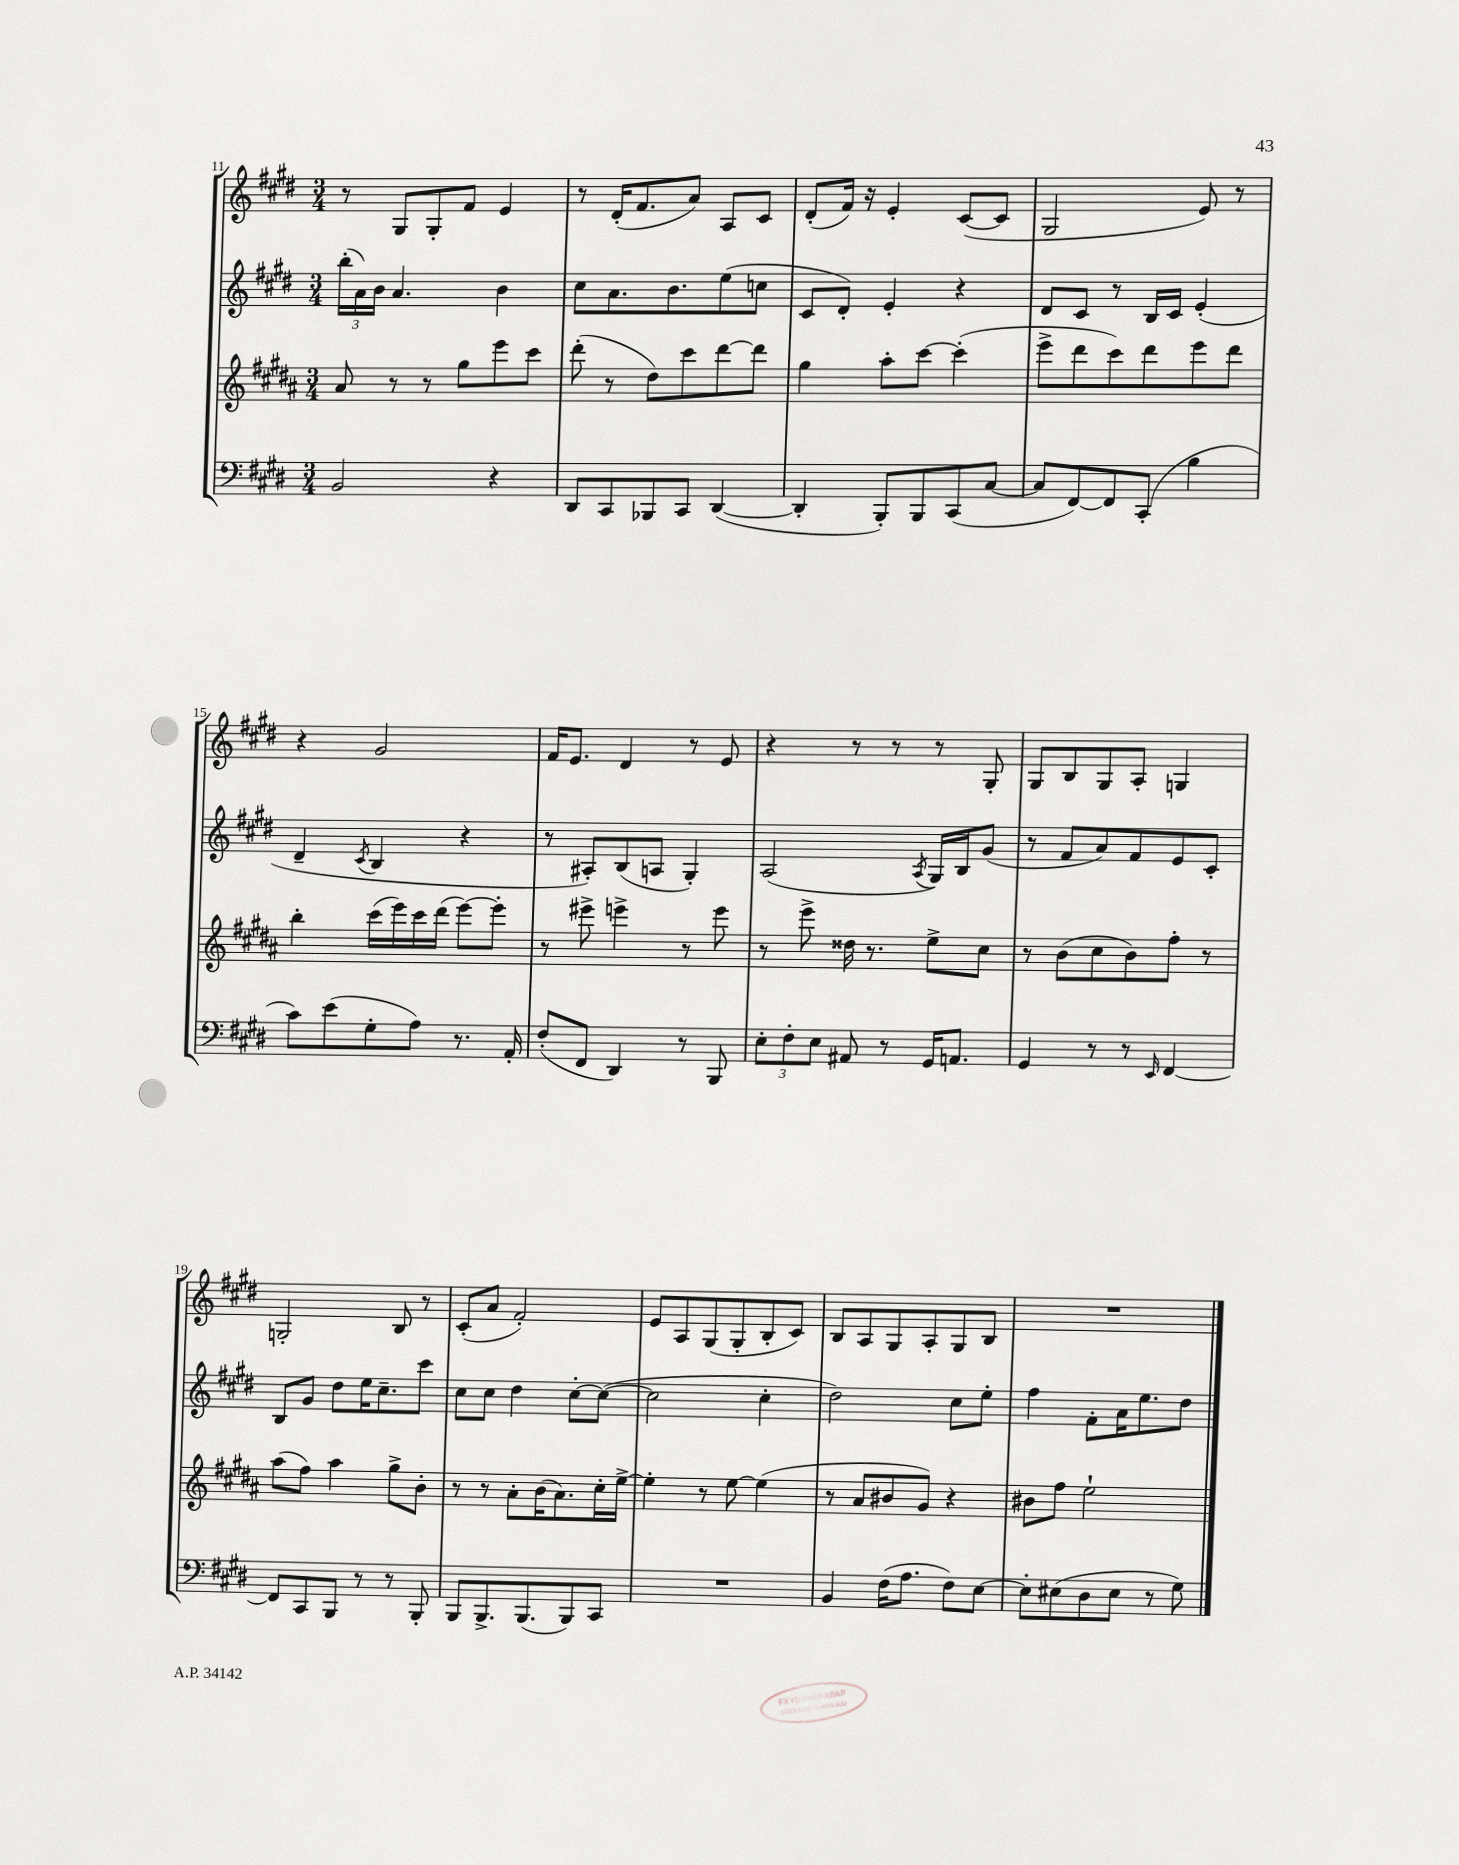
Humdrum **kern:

**kern	**kern	**kern	**kern
*part4	*part3	*part2	*part1
*staff4	*staff3	*staff2	*staff1
*clefF4	*clefG2	*clefG2	*clefG2
*k[f#c#g#d#]	*k[f#c#g#d#a#]	*k[f#c#g#d#]	*k[f#c#g#d#]
*M3/4	*M3/4	*M3/4	*M3/4
=11	=11	=11	=11
2BB/	8a#/	(24bb'\LL	8r
.	.	24a\)	.
.	.	24b\JJ	.
.	8r	4.a/	8G#/L
.	8r	.	8G#'/
.	8gg#\L	.	8f#/J
4r	8eee\	4b\	4e/
.	8ccc#\J	.	.
=12	=12	=12	=12
8DD#/L	(8ddd#'\	8cc#\L	8r
8CC#/	8r	8.a\	(16d#'/KL
.	.	.	8.f#/
8BBB-X/	8dd#\L)	.	.
.	.	8.b\	.
8CC#/J	8ccc#\	.	8a/J)
([4DD#/	[8ddd#\	(8ee\	8A/L
.	8ddd#\J]	8ccn\J	8c#/J
=13	=13	=13	=13
4DD#'/]	4gg#\	8c#/L	(8d#'/L
.	.	8d#'/J)	16f#/Jk)
.	.	.	16r
8BBB'/L)	8aa#'\L	4e'/	4e'/
8BBB/	[8ccc#\J	.	.
(8CC#/	(4ccc#'\]	4r	([8c#/L
[8C#/J	.	.	8c#/J]
=14	=14	=14	=14
8C#/L]	8eee^\L	8d#/L	2G#/
[8FF#/)	8ddd#\	8c#/J	.
8FF#/]	8ccc#\)	8r	.
(8CC#'/J	8ddd#\	16B/LL	.
.	.	16c#/JJ	.
4B\	8eee\	(4e'/	8e/)
.	8ddd#\J	.	8r
!!LO:LB:g=z
=15	=15	=15	=15
8c#\L)	4bb'\	4d#~/	4r
(8e\	.	.	.
.	.	8qc#/	.
8G#'\	(16ccc#\LL	4B/	2g#/
.	16eee\)	.	.
8A\J)	16ccc#\	.	.
.	(16ddd#\JJ	.	.
8.r	[8eee\L)	4r	.
.	8eee'\J]	.	.
16AA'/	.	.	.
=16	=16	=16	=16
(8F#'/L	8r	8r	16f#/KL
.	.	.	8.e/J
8FF#/J	8eee#X^\	8A#X'/L)	.
4DD#/)	4eeen^\	(8B/	4d#/
.	.	8An/J	.
8r	8r	4G#'/)	8r
8BBB/	8eee\	.	8e/
=17	=17	=17	=17
12E'\L	8r	(2A/	4r
12F#'\	.	.	.
.	8eee^\	.	.
12E\J	.	.	.
8AA#X/	16dd##X\	.	8r
.	8.r	.	.
8r	.	.	8r
.	.	8qA/	.
16GG#/KL	8ee^\L	16G#/LL)	8r
8.AAn/J	.	16B/J	.
.	8cc#\J	(8g#/J	8G#'/
=18	=18	=18	=18
4GG#/	8r	8r	8G#/L
.	(8b\L	8f#/L	8B/
8r	8cc#\	8a/)	8G#/
8r	8b\)	8f#/	8A'/J
16qqEE/	.	.	.
[4FF#/	8ff#'\J	8e/	4Gn/
.	8r	8c#'/J	.
!!LO:LB:g=z
=19	=19	=19	=19
8FF#/L]	(8aa#\L	8B/L	2Gn'/
8CC#/	8ff#\J)	8g#/J	.
8BBB/J	4aa#\	8dd#\L	.
8r	.	16ee\K	.
.	.	8.cc#~\	.
8r	8gg#^\L	.	8B/
8BBB'/	8b'\J	8ccc#\J	8r
=20	=20	=20	=20
8BBB/L	8r	8cc#\L	(8c#'/L
8.BBB^/	8r	8cc#\J	8a/J
.	8a#'\L	4dd#\	2f#'/)
(8.BBB/	.	.	.
.	(16b\K	.	.
.	8.a#\)	.	.
8BBB/)	.	[8cc#'\L	.
8CC#/J	16cc#'\L	(8cc#\J_	.
.	[16ee^\JJ	.	.
=21	=21	=21	=21
2.r	4ee'\]	2cc#\]	8e/L
.	.	.	8A/
.	8r	.	(8G#/
.	[8ee\	.	8G#'/
.	(4ee\]	4cc#'\	8B'/
.	.	.	8c#/J)
=22	=22	=22	=22
4BB/	8r	2dd#\)	8B/L
.	8a#/L	.	8A/
(16F#\KL	8b#X/	.	8G#/
8.A\J	.	.	.
.	8g#/J)	.	8A'/
8F#\L)	4r	8cc#\L	8G#/
[8E\J	.	8ee'\J	8B/J
=23	=23	=23	=23
8E'\L]	8b#X\L	4ff#\	2.r
(8E#X\	8ff#\J	.	.
8D#\	2ee`\	8f#'\L	.
8E#\J	.	16a\K	.
.	.	8.ee\	.
8r	.	.	.
8G#\)	.	8dd#\J	.
==	==	==	==
*-	*-	*-	*-
